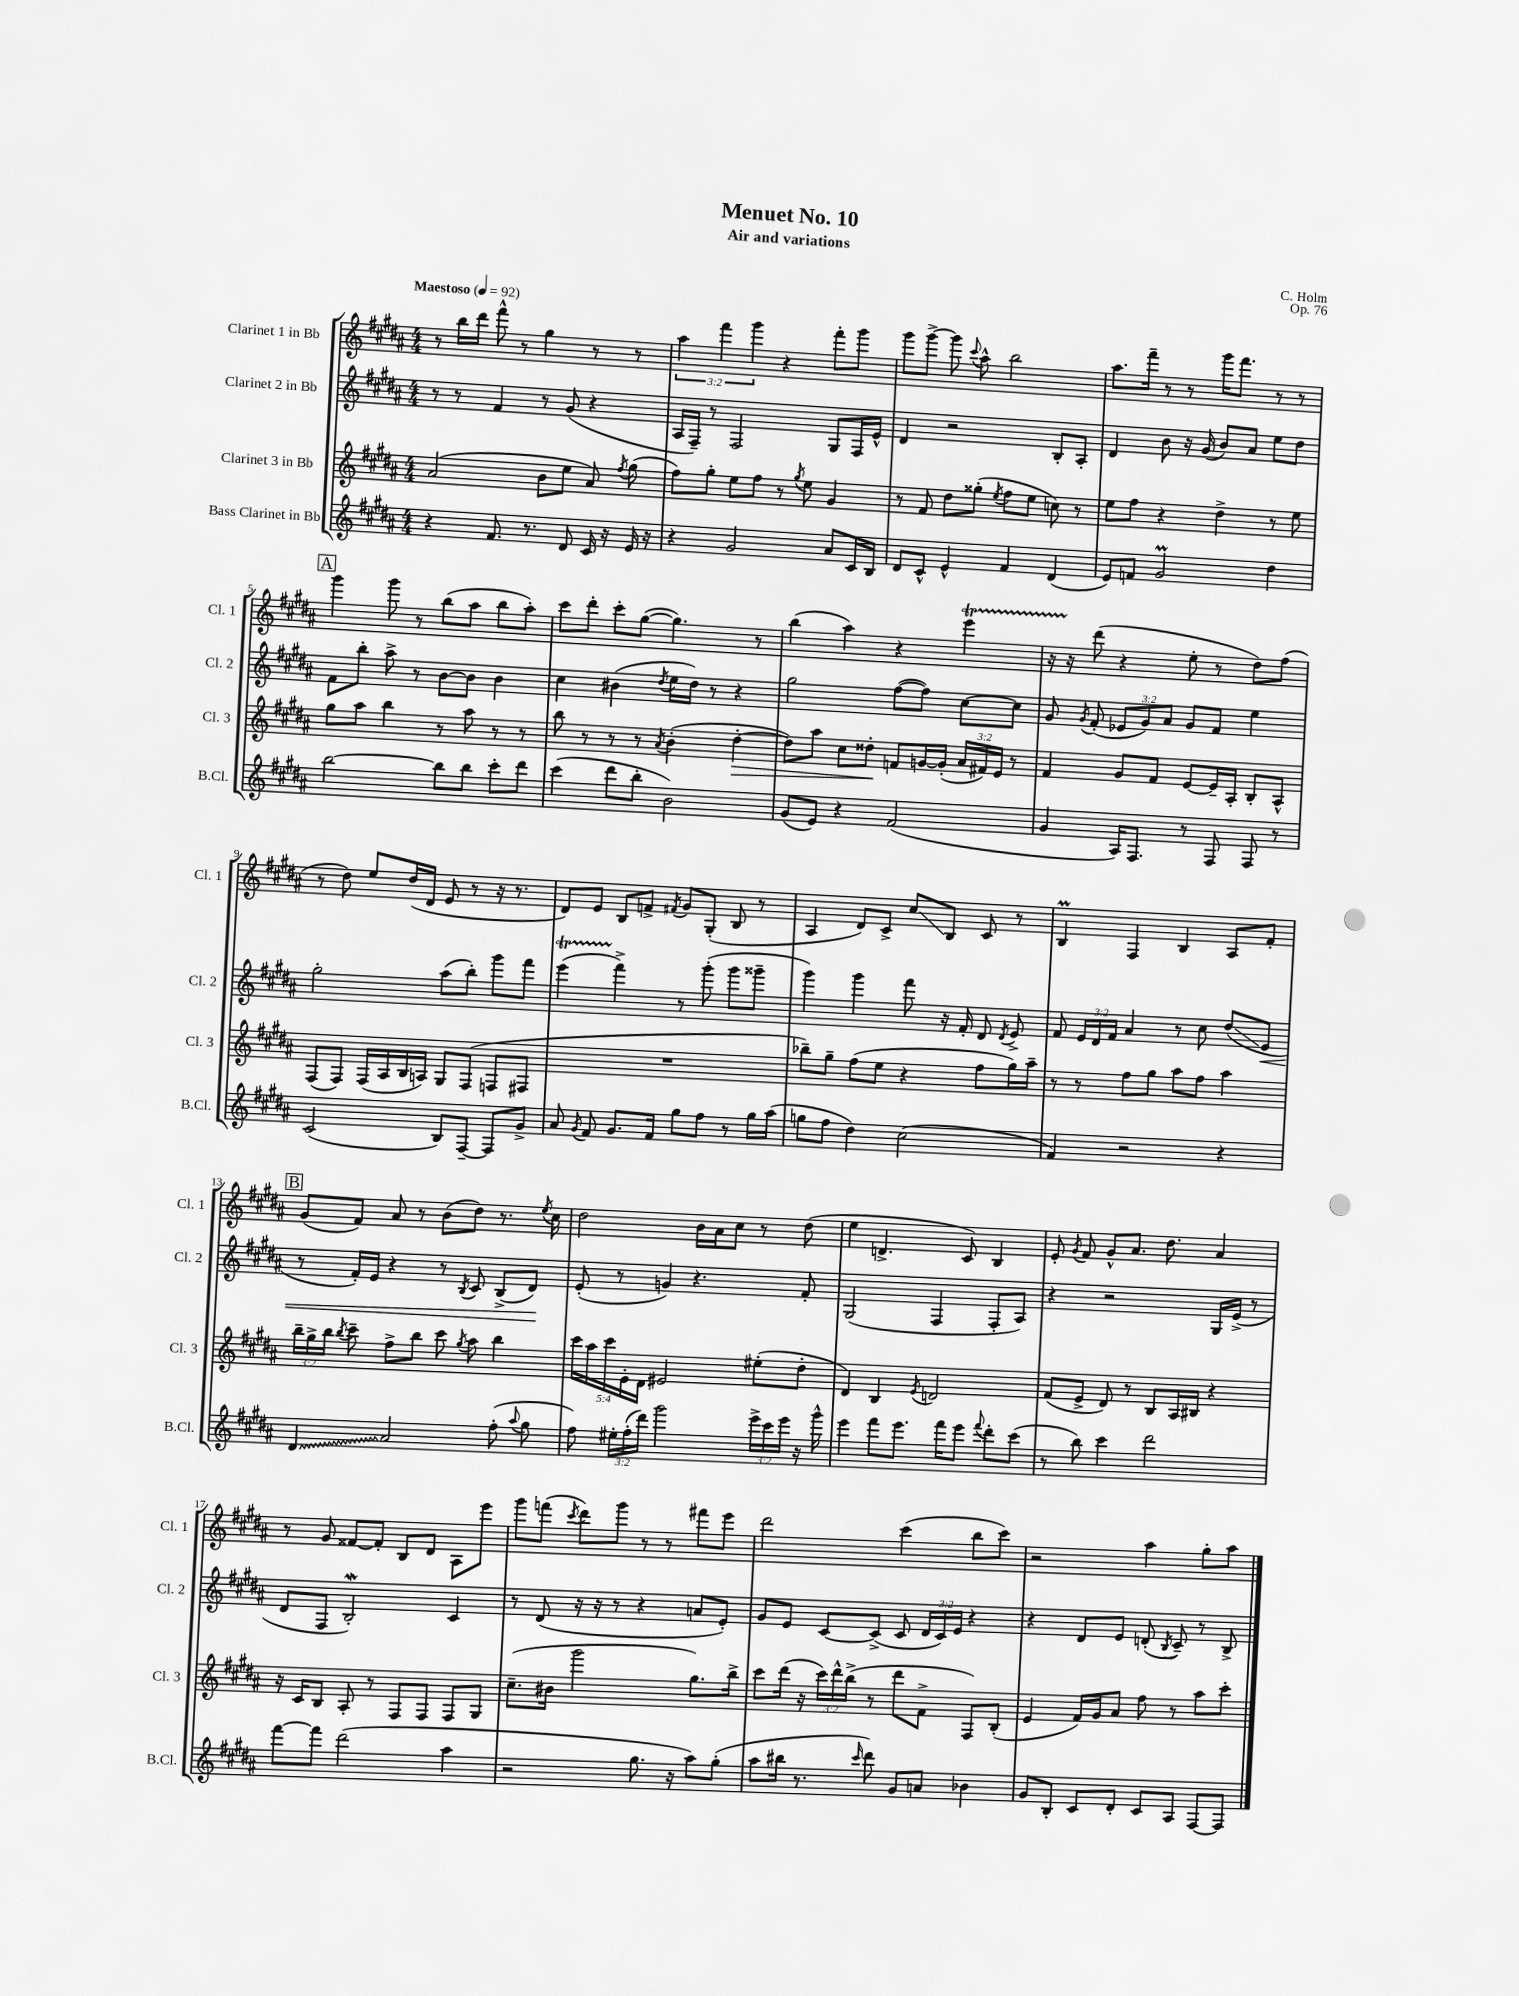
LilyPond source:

\header { title = "Menuet No. 10" composer = "C. Holm" subtitle = "Air and variations" opus = "Op. 76" }
<<
\new StaffGroup <<
\new Staff = "s0" \with { instrumentName = "Clarinet 1 in Bb" shortInstrumentName = "Cl. 1" } {
    \clef treble \key b \major \numericTimeSignature \time 4/4 \override Staff.TupletNumber.text = #tuplet-number::calc-fraction-text \tempo "Maestoso" 4 = 92
    \autoBeamOff r8 b''16[ dis'''16] fis'''8-^ r8 gis''4 r8 r8 |
    \tuplet 3/2 { ais''4 fis'''4 gis'''4 } r4 fis'''8[-. gis'''8] |
    gis'''8[ gis'''8]~-> gis'''8 \appoggiatura { cis'''8 } ais''8-^ b''2 |
    ais''8.[ fis'''16]-- r8 r8 gis'''16[ fis'''8.] r8 r8 |
    \mark \markup { \box "A" } gis'''4 gis'''8 r8 b''8[( ais''8] b''8[ ais''8]-.) |
    cis'''8[ dis'''8]-. cis'''8[-. gis''8]~( gis''4.) r8 |
    b''4( ais''4) r4 e'''4\startTrillSpan |
    r16 r16\stopTrillSpan dis'''8( r4 e''8-. r8 dis''8[) fis''8]( |
    r8 dis''8) e''8[ dis''16( dis'16] e'8 r8 r16 r8. |
    dis'8[) e'8] b8[ f'8]-> \acciaccatura { fis'8 } gis'8[ gis8]-.( b8 r8 |
    ais4 dis'8[) cis'8]-> cis''8[\glissando b8] cis'8 r8 |
    b4\prall fis4 b4 ais8[ fis'8]-. |
    \mark \markup { \box "B" } gis'8[( fis'8]) ais'8 r8 b'8[( dis''8]) r8. \acciaccatura { e''8 } cis''16 |
    dis''2 b'16[ ais'16 cis''8] r8 dis''8( |
    e''4 d'4.-> cis'8) b4 |
    e'8-. \acciaccatura { gis'8 } fis'8 gis'8[-^ ais'8.] dis''8. ais'4 |
    r8 gis'8 fisis'8[~ fisis'8]-. b8[ dis'8] ais8[ e'''8] |
    gis'''8[ f'''8]( \acciaccatura { cis'''8 } dis'''8[) gis'''8] r8 r8 fis'''8[ e'''8] |
    dis'''2 cis'''4( b''8[ cis'''8]) |
    r2 ais''4 gis''8[-. ais''8] \bar "|." |
}
\new Staff = "s1" \with { instrumentName = "Clarinet 2 in Bb" shortInstrumentName = "Cl. 2" } {
    \clef treble \key b \major \numericTimeSignature \time 4/4 \override Staff.TupletNumber.text = #tuplet-number::calc-fraction-text
    \autoBeamOff r8 r8 fis'4 r8 gis'8( r4 |
    ais16[ fis16]--) r8 fis2 gis8[ fis16 e'16]-^ |
    dis'4 r2 b8[-. ais8]-. |
    dis'4 b'8 r16 gis'16( b'8[) ais'8] e''8[ dis''8] |
    \mark \markup { \box "A" } fis'8[ b''8]-. ais''8-> r8 b'8[~ b'8] b'4 |
    cis''4 bis'4( \acciaccatura { dis''8 } e''16[ dis''16]) r8 r4 |
    gis''2 fis''8[~( fis''8]) cis''8[~ cis''8] |
    gis'8 \acciaccatura { gis'8 } fis'8-.( \tuplet 3/2 { ees'8[ gis'8) ais'8] } gis'8[ fis'8] e''4 |
    gis''2-. ais''8[( b''8]-.) gis'''8[ fis'''8] |
    e'''4\startTrillSpan( fis'''4->\stopTrillSpan) r8 gis'''8-.( gis'''8[ gisis'''8]-- |
    gis'''4) gis'''4 fis'''8 r16 fis'16-. dis'8 \acciaccatura { dis'8 } e'8-> |
    fis'8 \tuplet 3/2 { e'16[ dis'16 fis'16] } ais'4 r8 cis''8 dis''8[\glissando( e'8]\< |
    \mark \markup { \box "B" } r8 fis'16[-.) e'16] r4 r8 \acciaccatura { b8 } cis'8 b8[->( dis'8]\!) |
    e'8-.( r8 g'4) r4. fis'8-. |
    gis2( fis4 fis8[-. ais8]) |
    r4 r2 gis16[ e'16]->( r8 |
    dis'8[ fis8] b2-.\mordent) cis'4 |
    r8 dis'8( r16 r16 r8 r4 a'8[ e'8]-.) |
    gis'8[ e'8] cis'8[~ cis'8]->( cis'8 \tuplet 3/2 { dis'16[ cis'16) e'16] } r4 |
    r4 dis'8[ e'8] d'8-.( \acciaccatura { b8 } cis'8--) r8 b8-> \bar "|." |
}
\new Staff = "s2" \with { instrumentName = "Clarinet 3 in Bb" shortInstrumentName = "Cl. 3" } {
    \clef treble \key b \major \numericTimeSignature \time 4/4 \override Staff.TupletNumber.text = #tuplet-number::calc-fraction-text
    \autoBeamOff ais'2( b'8[ e''8] ais'8) \acciaccatura { fis''8 } gis''8( |
    fis''8[) gis''8]-. e''8[ fis''8] r8 \acciaccatura { gis''8 } e''8 gis'4 |
    r8 fis'8 dis''8[ gisis''8]-.( \acciaccatura { e''8 } fis''8[ e''8] c''8) r8 |
    e''8[ fis''8] r4 dis''4-> r8 e''8 |
    \mark \markup { \box "A" } gis''8[ ais''8] b''4 r8 ais''8 r8 r8 |
    b''8 r8 r8 r8 \acciaccatura { ais'8 } b'4-.( dis''4~-.\> |
    dis''8[) ais''8] cis''8[ disis''8]-.\! f'8[ g'16~ g'16]-.( \tuplet 3/2 { ais'16[ fis'16) e'16] } r8 |
    fis'4 gis'8[ fis'8] e'8[~ e'16-- ais16]-. b8[-. ais8]-^ |
    fis8[( fis8]) fis16[( ais16 b16 a16]) gis8[ fis8]( f8[ fis8] |
    R1 |
    bes''8[--) gis''8]-- fis''8[( e''8] r4 fis''8[ gis''16) ais''16]-- |
    r8 r8 fis''8[ gis''8] ais''8[ fis''8] ais''4 |
    \mark \markup { \box "B" } \tuplet 3/2 { b''16[-- gis''16-> b''16] } \acciaccatura { b''8 } cis'''8-- fis''8[-> b''8] cis'''8 \acciaccatura { gis''8 } ais''8 b''4 |
    \tuplet 5/4 { cis'''16[ ais''16 cis'''16 e'16-. dis'16] } eis'2 eis''8[-.( dis''8]-. |
    dis'4) b4 \acciaccatura { e'8 } d'2 |
    fis'8[( e'8]-> dis'8) r8 b8[ ais16 bis16] r4 |
    r16 cis'16[ b8] ais8-. r8 fis8[ fis8] fis8[ gis8] |
    cis''8.[--( bis'16] gis'''2 gis''8.[) b''16]-> |
    cis'''8[ dis'''16]( r16 \tuplet 3/2 { cis'''16[) dis'''16-^ b''16]->( } r8 dis'''8[ fis'8]-> fis8[) b8]-.( |
    e'4 fis'16[) gis'16 ais'8] fis''8 r8 ais''8[ cis'''8]-. \bar "|." |
}
\new Staff = "s3" \with { instrumentName = "Bass Clarinet in Bb" shortInstrumentName = "B.Cl." } {
    \clef treble \key b \major \numericTimeSignature \time 4/4 \override Staff.TupletNumber.text = #tuplet-number::calc-fraction-text
    \autoBeamOff r4 fis'8. r8. dis'8 cis'16 r16 e'16 r16 |
    r4 gis'2 ais'8[ cis'16 b16] |
    dis'8[ cis'8]-^ e'4-^ fis'4 dis'4( |
    e'8[) f'8] gis'2\prall dis''4 |
    \mark \markup { \box "A" } b''2~ b''8[ b''8] cis'''8[-. dis'''8] |
    cis'''4( dis'''8[ b''8]-. b'2) |
    gis'8[( e'8]) r4 fis'2( |
    gis'4 ais16[) fis8.] r8 fis8 fis8 r8 |
    cis'2( b8[) fis8]~-- fis8[ gis'8]-> |
    ais'8 \acciaccatura { gis'8 } fis'8 gis'8.[ fis'16] gis''8[ fis''8] r8 gis''16[ ais''16]( |
    g''8[ fis''8] dis''4) cis''2( |
    fis'4) r2 r4 |
    \mark \markup { \box "B" } \once \override Glissando.style = #'zigzag dis'4\glissando ais'2 fis''8-.( \appoggiatura { ais''8 } gis''8 |
    fis''8) \tuplet 3/2 { eis''16[-. fis''16-.( dis'''16]) } gis'''2 \tuplet 3/2 { e'''16[-> cis'''16 e'''16] } r16 gis'''16-^ |
    e'''4 fis'''8[ e'''8.] fis'''16[ e'''8] \appoggiatura { fis'''8 } dis'''8[-. cis'''8]( |
    r8 b''8) cis'''4 dis'''2 |
    fis'''8[~ fis'''8] dis'''2( ais''4 |
    r2 gis''8. r16 ais''8[) gis''8]-.( |
    ais''8[ bis''16] r8. \grace { cis'''16 } dis'''8) gis'8[ a'8] bes'4 |
    gis'8[ b8]-. cis'8[ dis'8]-. cis'8[ ais8] fis8[~ fis8] \bar "|." |
}
>>
>>
